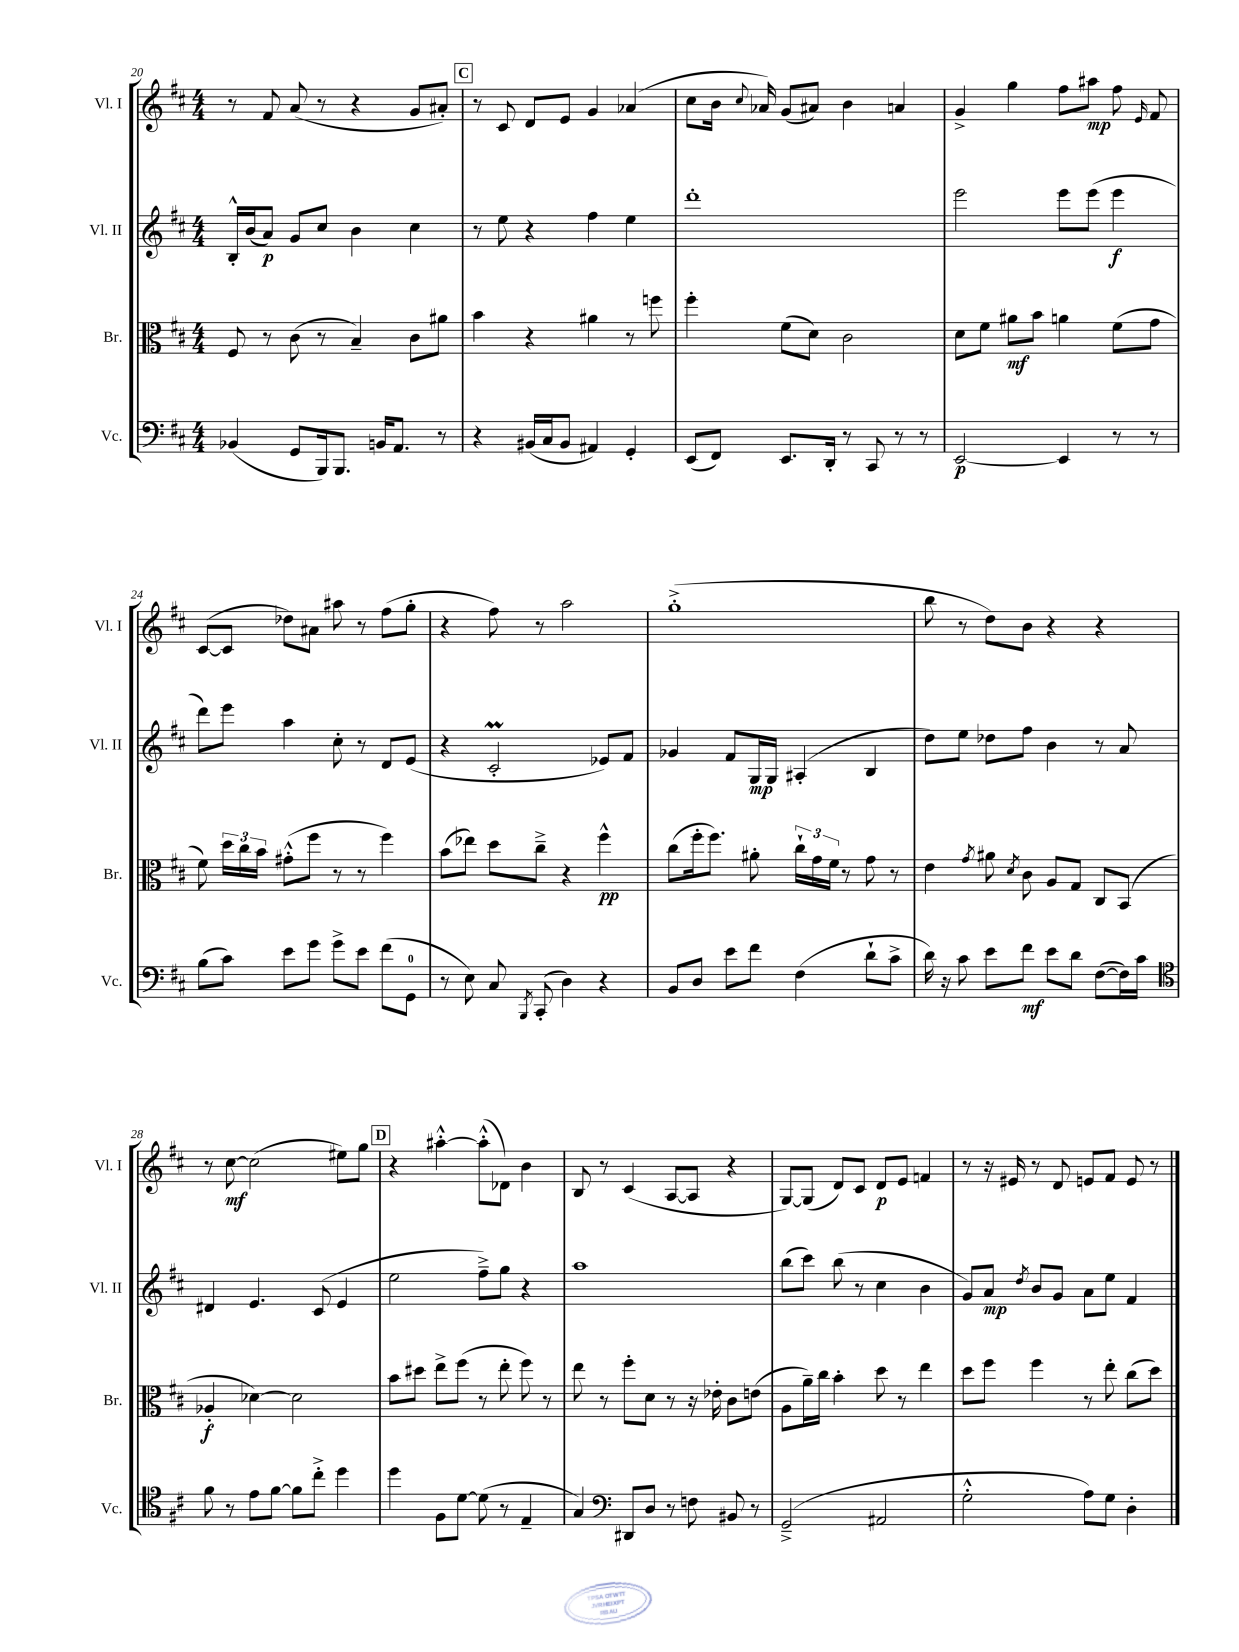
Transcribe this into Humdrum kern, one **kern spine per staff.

**kern	**kern	**kern	**kern
*staff4	*staff3	*staff2	*staff1
*clefF4	*clefC3	*clefG2	*clefG2
*k[f#c#]	*k[f#c#]	*k[f#c#]	*k[f#c#]
*M4/4	*M4/4	*M4/4	*M4/4
(4BB-/	8F#/	16B'^^/LL	8r
.	.	(16b/J	.
.	8r	8a/J)	8f#/
8GG/L	(8c#\	8g/L	(8a/
16BBB/k)	8r	8cc#/J	8r
8.BBB/J	.	.	.
.	4B~/)	4b\	4r
16BB/LK	.	.	.
8.AA/J	.	.	.
.	8c#\L	4cc#\	8g/L
8r	8a#\J	.	8a#'/J)
=	=	=	=
4r	4b\	8r	8r
.	.	8ee\	8c#/
(16BB#/LL	4r	4r	8d/L
16C#/J	.	.	.
8BB#/J	.	.	8e/J
4AA#/)	4a#\	4ff#\	4g/
4GG'/	8r	4ee\	(4a-/
.	8ff\	.	.
=	=	=	=
(8EE/L	4ff#'\	1ddd'	8cc#\L
8FF#/J)	.	.	16b\Jk
.	.	.	8qqcc#/
.	.	.	16a-/)
8.EE/L	(8f#\L	.	(8g/L
.	8d\J)	.	8a#/J)
16DD'/Jk	.	.	.
8r	2c#\	.	4b\
8CC#/	.	.	.
8r	.	.	4a/
8r	.	.	.
=	=	=	=
[2EE/	8d\L	2eee\	4g^/
.	8f#\J	.	.
.	8a#\L	.	4gg\
.	8b\J	.	.
4EE/]	4a\	8eee\L	8ff#\L
.	.	(8eee\J	8aa#\J
8r	(8f#\L	4eee\	8ff#\
.	.	.	16qqe/
8r	8g\J	.	8f#/
=	=	=	=
(8B\L	8f#\)	8ddd\L)	([8c#/L
8c#\J)	24dd\LL	8eee\J	8c#/]J
.	24cc#\	.	.
.	24b\JJ	.	.
8e\L	(8g#'^^\L	4aa\	8dd-\L)
8g\J	8ff#\J	.	8a#\J
8g^\L	8r	8cc#'\	8aa#\
8e\J	8r	8r	8r
(8f#\L	4ff#\)	8d/L	(8ff#\L
8GG\J	.	(8e/J	8gg'\J
=	=	=	=
8r	(8b\L	4r	4r
8E\)	8ee-\J)	.	.
8C#/	8dd\L	2c#'/	8ff#\)
8qBBB/	.	.	.
(8CC#'/	8cc#~^\J	.	8r
4D\)	4r	.	2aa\
4r	4ff#^^\	8e-/L)	.
.	.	8f#/J	.
=	=	=	=
8BB/L	(8cc#\L	4g-/	(1gg'^
8D/J	16ff#'\k	.	.
.	8.ff#\J)	.	.
8e\L	.	8f#/L	.
8f#\J	8a#'\	16G/L	.
.	.	16G/JJ	.
(4F#\	24cc#`\LL	(4A#'/	.
.	24g\	.	.
.	24f#\JJ	.	.
.	8r	.	.
8d`\L	8g\	4B/	.
8c#^\J	8r	.	.
=	=	=	=
16d\)	4e\	8dd\L)	8bb\
16r	.	.	.
8c#\	.	8ee\J	8r
.	8qg/	.	.
8e\L	8a#\	8dd-\L	8dd\L)
.	8qd/	.	.
8f#\J	8c#\	8ff#\J	8b\J
8e\L	8A/L	4b\	4r
8d\J	8G/J	.	.
([8F#\L	8C#/L	8r	4r
16F#\]L)	(8BB/J	8a/	.
16c#\JJ	.	.	.
=	=	=	=
*clefC4	*	*	*
8f#\	4A-'/	4d#/	8r
8r	.	.	[8cc#\
8e\L	[4d-\)	4.e/	(2cc#\]
[8f#\J	.	.	.
8f#\]L	2d-\]	.	.
8cc#'^\J	.	(8c#/	.
4dd\	.	4e/	8ee#\L)
.	.	.	8gg\J
=	=	=	=
4dd\	8b\L	2ee\	4r
.	8dd#\J	.	.
8F#\L	8ee^\L	.	[4aa#'^^\
[8d\J	(8ff#\J	.	.
(8d\]	8r	8ff#~^\L)	(8aa#'^^\]L
8r	8ee'\	8gg\J	8d-\J)
4E~/	8ff#\)	4r	4b\
.	8r	.	.
=	=	=	=
4G/)	8ee\	1aa	8B/
.	8r	.	8r
*clefF4	*	*	*
8DD#/L	8ff#'\L	.	(4c#/
8D/J	8d\J	.	.
8r	8r	.	[8A/L
8F\	16r	.	8A/]J
.	16e-'\	.	.
8BB#/	8c#\L	.	4r
8r	(8e\J	.	.
=	=	=	=
(2GG~^/	8A\L	(8bb\L	[8G/L)
.	16a~\L)	8ccc#\J)	(8G/]J
.	16cc#\JJ	.	.
.	4b'\	(8bb\	8d/L)
.	.	8r	8c#/J
2AA#/	8dd\	4cc#\	8d/L
.	8r	.	8e/J
.	4ee\	4b\	4f/
=	=	=	=
2G'^^\	8dd\L	8g/L)	8r
.	8ff#\J	8a/J	16r
.	.	.	16e#/
.	.	8qdd/	.
.	4ff#\	8b/L	8r
.	.	8g/J	8d/
8A\L)	8r	8a\L	8e/L
8G\J	8ee'\	8ee\J	8f#/J
4D'\	(8cc#\L	4f#/	8e/
.	8dd\J)	.	8r
==	==	==	==
*-	*-	*-	*-
